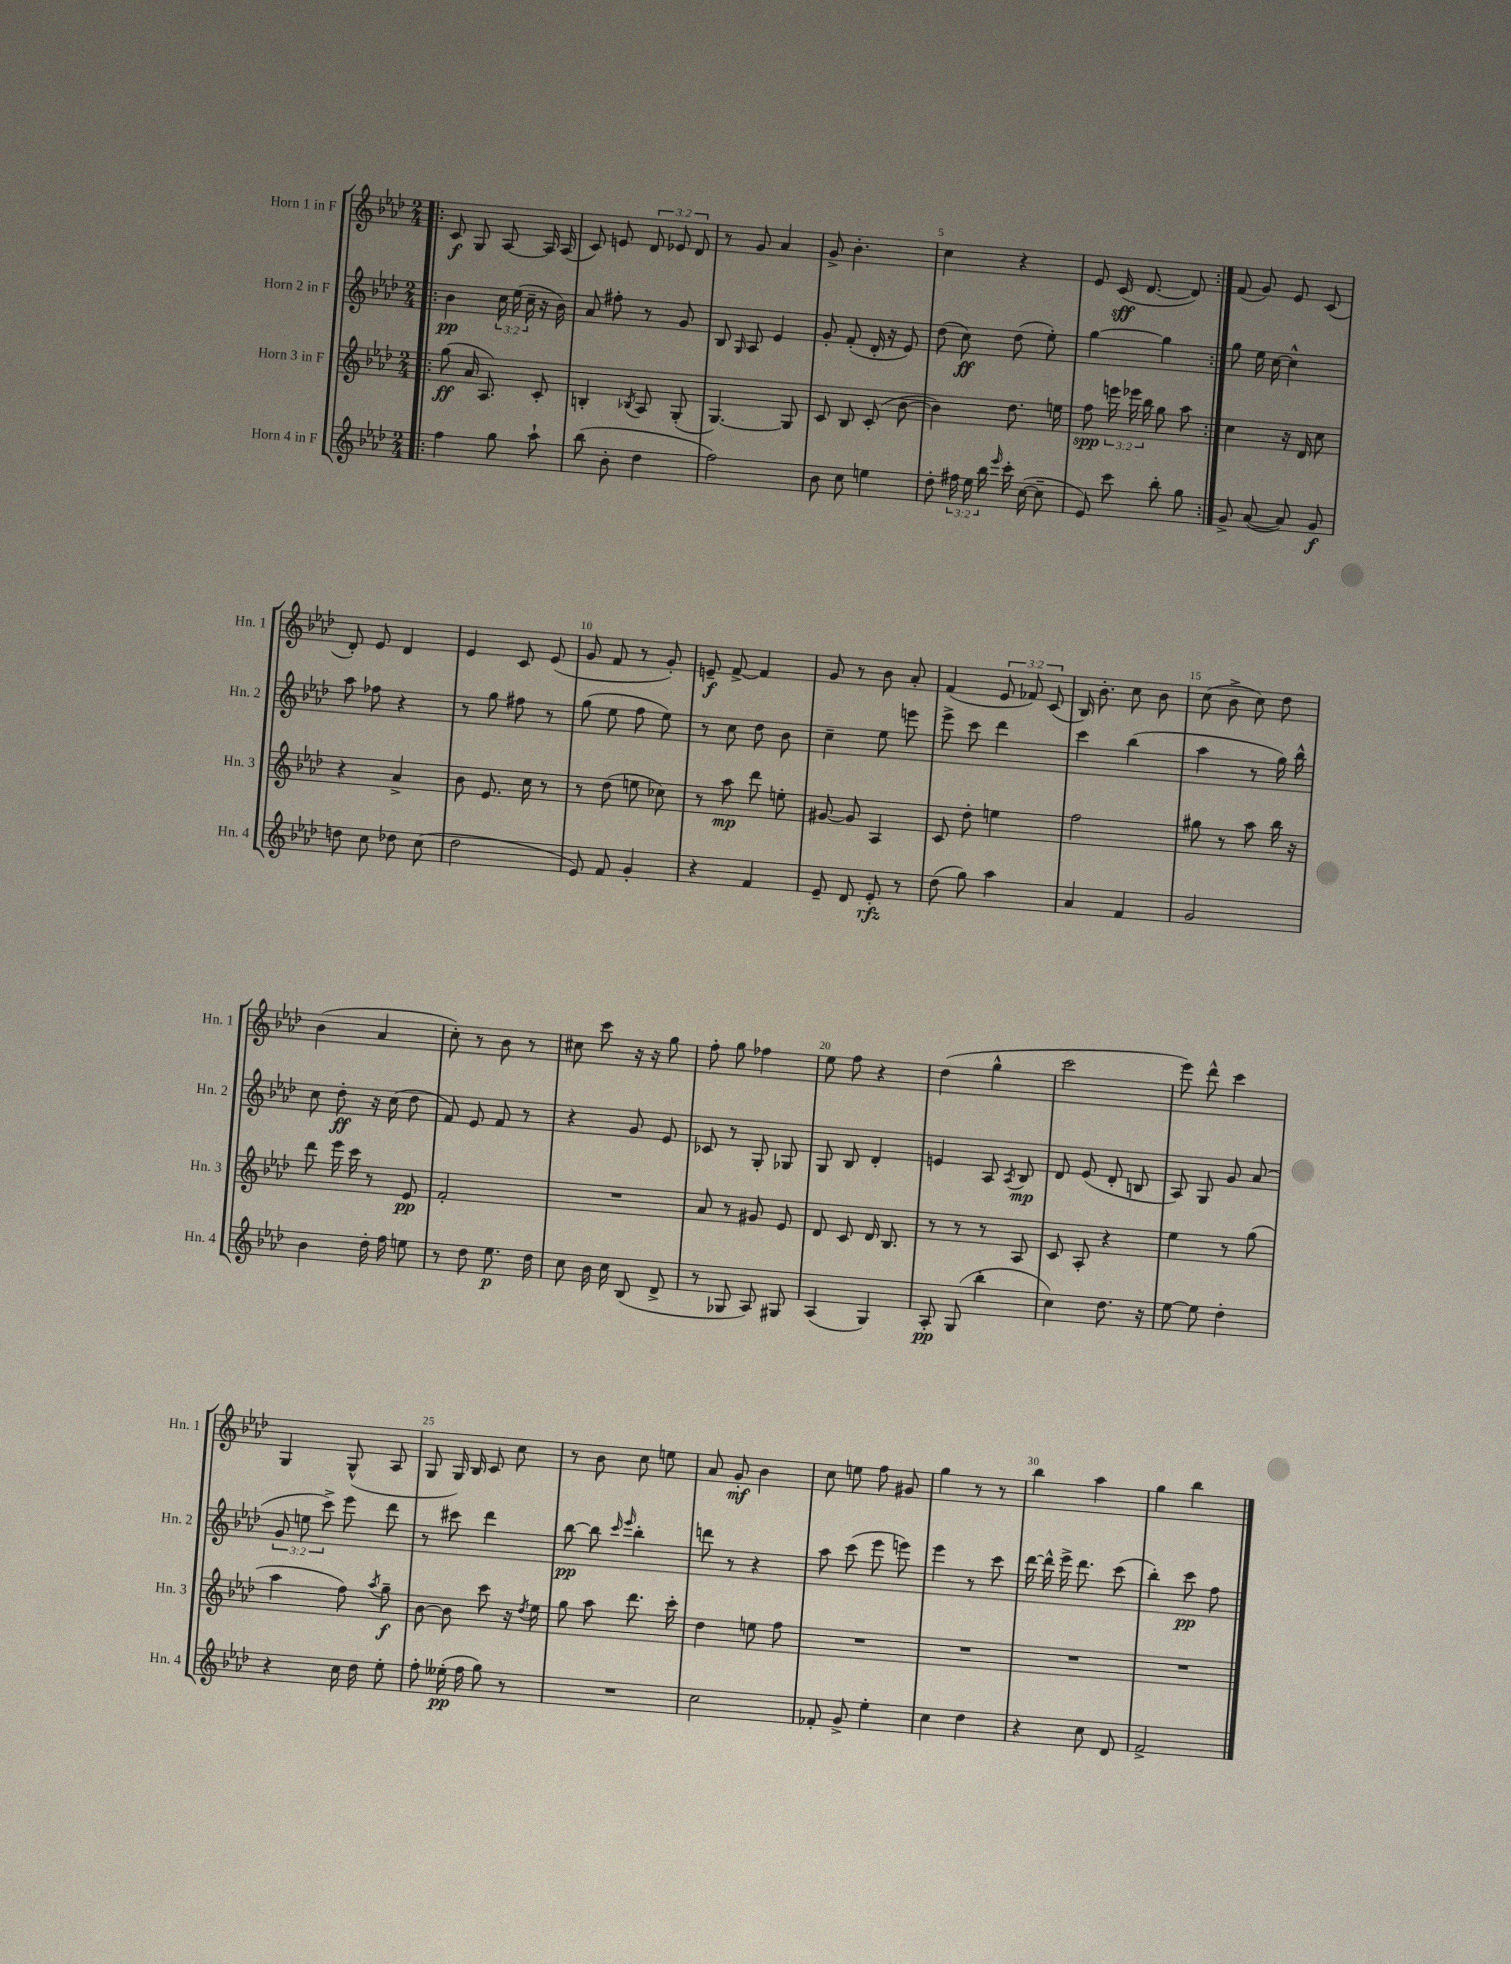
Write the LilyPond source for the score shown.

<<
\new StaffGroup <<
\new Staff = "s0" \with { instrumentName = "Horn 1 in F" shortInstrumentName = "Hn. 1" } {
    \clef treble \key aes \major \numericTimeSignature \time 2/4 \override Staff.TupletNumber.text = #tuplet-number::calc-fraction-text
    \autoBeamOff \repeat volta 2 { \bar ".|:" c'8\f g8 aes8~ aes16 aes16( |
    c'8) e'8 \tuplet 3/2 { des'8 ees'8 des'8 } |
    r8 g'8 aes'4 |
    g'8-> bes'4.-. |
    c''4 r4 |
    ees'8 c'16\sff( des'8.~ des'8) | }
    f'8( g'8) ees'8 c'8( |
    des'8-.) ees'8 des'4 |
    ees'4 c'8 ees'8( |
    g'8 f'8 r8 g'8-.) |
    e'8--\f f'8~-> f'4 |
    g'8 r8 bes'8 aes'8-. |
    f'4( \tuplet 3/2 { ees'8 fes'8) c'8( } |
    bes16) bes'8.-. c''8 bes'8 |
    c''8( bes'8-> c''8) des''8 |
    bes'4( aes'4 |
    c''8-.) r8 bes'8 r8 |
    cis''8 c'''8 r16 r16 g''8 |
    f''8-. g''8 fes''4 |
    ees''8 f''8 r4 |
    des''4( g''4-^ |
    c'''2 |
    ees'''8) des'''8-^ c'''4 |
    g4 g8-^( aes8 |
    g8 g16) bes16 c'8 c''8 |
    r8 bes'8 c''8 e''8 |
    aes'8 g'8-.\mf bes'4 |
    c''8 e''8 f''8 gis'8 |
    g''4 r8 r8 |
    bes''4 aes''4 |
    g''4 bes''4 \bar "|." |
}
\new Staff = "s1" \with { instrumentName = "Horn 2 in F" shortInstrumentName = "Hn. 2" } {
    \clef treble \key aes \major \numericTimeSignature \time 2/4 \override Staff.TupletNumber.text = #tuplet-number::calc-fraction-text
    \autoBeamOff \repeat volta 2 { \bar ".|:" bes'4\pp \tuplet 3/2 { c''16 ees''16( c''16-- } r16 bes'16) |
    aes'8 fis''8-. r8 g'8 |
    bes8 \grace { g16 } aes8 ees'4 |
    g'8-. f'8-.( des'16-. r16 ees'8) |
    des''8( c''8\ff) des''8( ees''8-.) |
    g''4~ g''4 | }
    g''8 ees''16 c''16~ c''4-^ |
    aes''8 fes''8 r4 |
    r8 g''8 fis''8 r8 |
    g''8( ees''8 f''8 ees''8) |
    r8 c''8 des''8 bes'8 |
    c''4-- ees''8 e'''8 |
    ees'''8-> c'''8 des'''4 |
    c'''4 bes''4( |
    aes''4 r8 g''16) bes''16-^ |
    c''8 des''8-.\ff r16 c''16( des''8 |
    f'8) ees'8 f'8 r8 |
    r4 g'8 ees'8 |
    ces'8 r8 g8-. ges8 |
    g8 bes8 des'4-. |
    e'4 aes8 \acciaccatura { aes8 } bes8\mp |
    des'8 ees'8( des'8-. b8 |
    aes8) g8 g'8 aes'8( |
    \tuplet 3/2 { g'8 e''8 c'''8->) } ees'''8 des'''8 |
    r8 cis'''8 des'''4 |
    bes''8~\pp bes''8 \grace { c'''16 ees'''16 } bes''4-. |
    d'''8 r8 r4 |
    aes''8 c'''8( ees'''8 e'''8) |
    ees'''4 r8 c'''8 |
    des'''16~ des'''16-^ ees'''16-> des'''8. c'''8( |
    bes''4-.) c'''8\pp f''8 \bar "|." |
}
\new Staff = "s2" \with { instrumentName = "Horn 3 in F" shortInstrumentName = "Hn. 3" } {
    \clef treble \key aes \major \numericTimeSignature \time 2/4 \override Staff.TupletNumber.text = #tuplet-number::calc-fraction-text
    \autoBeamOff \repeat volta 2 { \bar ".|:" g''8\ff( aes'16 aes8.) c'8-. |
    b4-. \acciaccatura { bes8 } aes8 g8-.( |
    g4.~) g8 |
    c'8 bes8 c'8-.( bes'8~ |
    bes'4) des''8. e''16 |
    f''8\spp \tuplet 3/2 { e'''16 ees'''16 bes''16 } g''8 aes''8 | }
    c''4 r16 des'16 c''8 |
    r4 aes'4-> |
    bes'8 ees'8. c''16 r8 |
    r8 des''8( e''8 ces''8) |
    r8 aes''8\mp des'''8 e''8-. |
    gis'8~ gis'8 aes4 |
    c'8 des''8-. e''4 |
    f''2 |
    gis''8 r8 aes''8 bes''16 r16 |
    des'''8 ees'''16 c'''16 r8 ees'8\pp |
    f'2-. |
    R2 |
    aes'8 r8 gis'8 ees'8 |
    des'8 c'8 des'16 bes8. |
    r8 r8 r8 aes8 |
    c'8 aes8-. r4 |
    ees''4 r8 g''8( |
    aes''4 f''8) \acciaccatura { aes''8 } g''8--\f |
    bes'8~ bes'8 c'''8 r16 \acciaccatura { des''8 } ees''16 |
    g''8 aes''8 des'''8. c'''16-. |
    des''4 e''8 f''8 |
    R2 |
    R2 |
    R2 |
    R2 \bar "|." |
}
\new Staff = "s3" \with { instrumentName = "Horn 4 in F" shortInstrumentName = "Hn. 4" } {
    \clef treble \key aes \major \numericTimeSignature \time 2/4 \override Staff.TupletNumber.text = #tuplet-number::calc-fraction-text
    \autoBeamOff \repeat volta 2 { \bar ".|:" f''4 g''8 aes''8-! |
    bes''8( bes'8-. des''4 |
    f''2) |
    bes'8 c''8 e''4 |
    des''8-. \tuplet 3/2 { fis''16 ees''16 bes''16 } \grace { ees'''16 } c'''16-. c''16~( c''8-- |
    ees'8) c'''8 bes''8-. g''8 | }
    g'8-> aes'8~( aes'8) g'8\f |
    d''8 c''8 des''8 c''8( |
    des''2 |
    ees'8) f'8 g'4-. |
    r4 f'4 |
    ees'8-- des'8 ees'8-.\rfz r8 |
    des''8( g''8) aes''4 |
    aes'4 f'4 |
    g'2 |
    bes'4 des''16-. f''16 e''8 |
    r8 des''8 ees''8.\p des''16 |
    c''8 bes'16 c''16 bes8( des'8-> |
    r8 ges8 aes8) gis8 |
    aes4( g4) |
    aes8-.\pp g8( bes''4-. |
    c''4) des''8. r16 |
    ees''8~ ees''8 des''4-. |
    r4 c''16 des''16 ees''8-. |
    f''8-. eeses''16-.\pp( f''16 g''8) r8 |
    R2 |
    c''2 |
    fes'8-. g'8-> ees''4-. |
    c''4 des''4 |
    r4 c''8 des'8 |
    f'2-> \bar "|." |
}
>>
>>
\layout { \context { \Score \override BarNumber.break-visibility = ##(#f #t #t) barNumberVisibility = #(every-nth-bar-number-visible 5) } }
